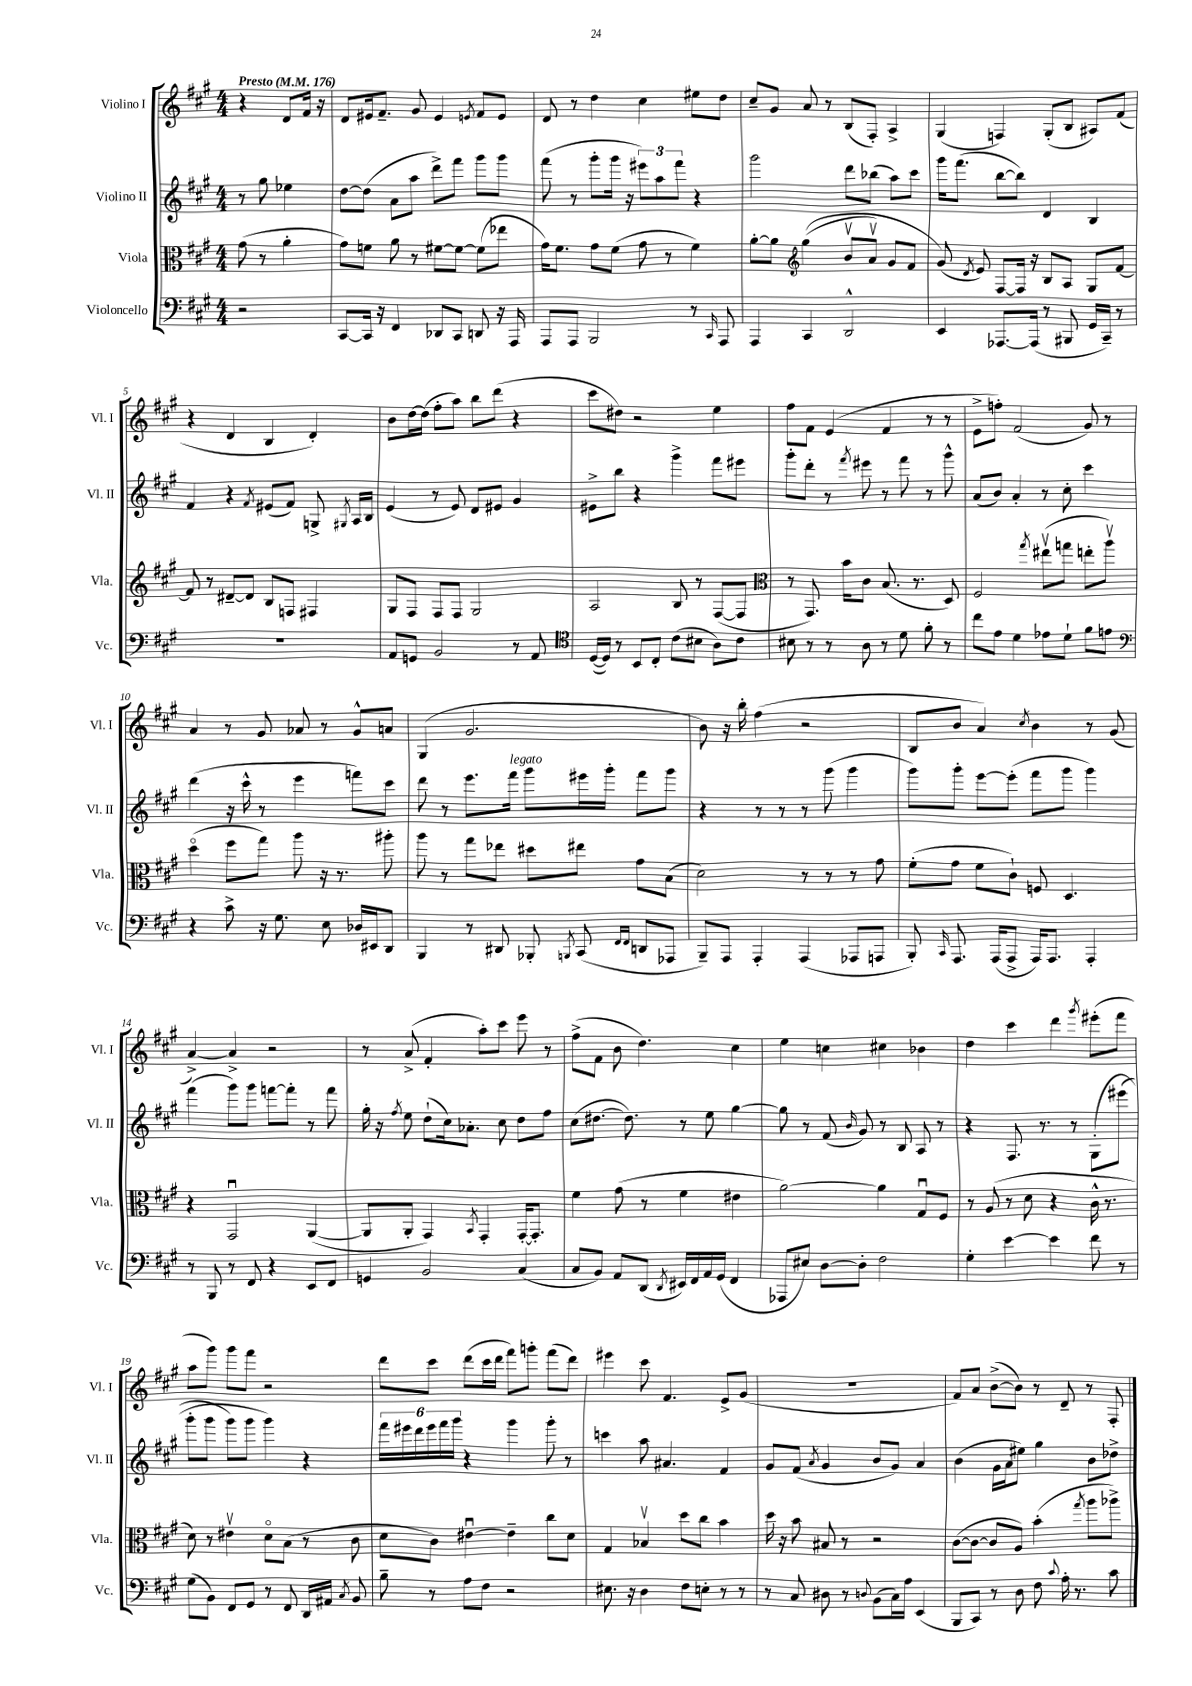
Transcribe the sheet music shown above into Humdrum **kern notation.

**kern	**kern	**kern	**kern
*staff4	*staff3	*staff2	*staff1
*clefF4	*clefC3	*clefG2	*clefG2
*k[f#c#g#]	*k[f#c#g#]	*k[f#c#g#]	*k[f#c#g#]
*M4/4	*M4/4	*M4/4	*M4/4
*MM176	*MM176	*MM176	*MM176
2r	(8g#\	8r	4r
.	8r	8gg#\	.
.	4a'\	4ee-\	8d/L
.	.	.	16f#/Jk
.	.	.	16r
=	=	=	=
[8CC#/L	8g#\L)	[8dd\L	8d/L
16CC#/]Jk	8f\J	(8dd\]J	16e#/k
16r	.	.	8.f#~/J
4FF#/	8a\	8a\L	.
.	8r	8aa\J	8g#/
8DD-/L	[8f#\L	8ddd^\L)	4e#/
8CC#/J	8f#\_J	8fff#\J	.
.	.	.	8qe/
8DD/	(8f#\]L	8ggg#\L	8f#/L
16r	8ee-\J	8ggg#\J	8e/J
16AAA/	.	.	.
=	=	=	=
8AAA/L	16g#\LK)	(8fff#\	8d/
.	8.f#\J	.	.
8AAA/J	.	8r	8r
2BBB/	8g#\L	8ggg#'\L	4dd\
.	(8f#\J	16ggg#\Jk	.
.	.	16r	.
.	8g#\	12eee#\L)	4cc#\
.	.	12aa\	.
.	8r	.	.
.	.	12fff#\J	.
8r	4f#\)	4r	8ee#\L
16qqCC#/	.	.	.
8AAA/	.	.	8dd\J
=	=	=	=
4AAA/	[8a'\L	2ggg#\	8cc#~/L
.	8a\]J	.	8g#/J
*	*clefG2	*	*
4CC#/	&((4gg#\	.	8a/
.	.	.	8r
2DD^^/	8bv/L	8ddd\L	(8B/L
.	8av/J)	(8bb-\J	8F#'/J)
.	8g#/L	8aa\L)	4A^/
.	8f#/J	8ccc#\J	.
=	=	=	=
4EE/	(8g#/&)	16ggg#\LK	(4G#/
.	.	(8.fff#\J	.
.	8qd/	.	.
.	8e/)	.	.
[8.AAA-/L	[8F#/L	[8bb\L	4F/)
.	16F#/]Jk	8bb\]J)	.
(16AAA-/]Jk	16r	.	.
8r	8B/L	4d/	(8G#'/L
8BBB#/	8A/J	.	8B/J
16GG#/LL	8G#/L	4B/	8A#/L)
16CC#~/JJ)	.	.	.
8r	[8f#/J	.	(8f#/J
=	=	=	=
1r	8f#/]	4f#/	4r
.	8r	.	.
.	[8d#~/L	4r	4d/
.	8d#/]J	.	.
.	.	8qf#/	.
.	8B/L	(8e#/L	4B/
.	8F/J	8f#/J)	.
.	4F#/	8G^/	4d'/)
.	.	8qG#/	.
.	.	16A/LL	.
.	.	16B/JJ	.
=	=	=	=
8AA/L	8G#/L	(4e/	8b\L
8GG/J	8F#/J	.	[16dd\L
.	.	.	(16dd\]JJ
2BB/	8F#/L	8r	8ff#'\L
.	8F#/J	8e/)	8aa\J)
.	2G#/	8d/L	8bb\L
.	.	8e#/J	(8ddd\J
8r	.	4g#/	4r
8AA/	.	.	.
=	=	=	=
*clefC4	*	*	*
([16D/LL	2A/	8e#^\L	8ccc#\L
16D/]JJ)	.	.	.
8r	.	8bb\J	8dd#\J)
8BB/L	.	4r	2r
8C#'/J	.	.	.
(8c#\L	8B/	4ggg#^\	.
8B#\J	8r	.	.
8A\L)	([8F#/L	8fff#\L	4ee\
8c#\J	8F#/]J	8eee#\J	.
=	=	=	=
*	*clefC3	*	*
8B#\	8r	8ggg#'\L	8ff#\L
8r	8.GG#/)	8ddd'\J	8f#\J
8r	.	8r	(4e/
.	16b\LK	.	.
.	.	8qfff#/	.
8A\	8c#\J	8eee#\	.
8r	(8.B/	8r	4f#/
8d\	.	8fff#\	.
.	8.r	.	.
8f#'\	.	8r	8r
8r	8D/)	8ggg#^^\	8r
=	=	=	=
8cc#\L	2F#/	(8a/L	8e^\L
8e\J	.	8b/J)	8ff'\J)
4d\	.	4a'/	(2f#/
.	8qgg#/	.	.
8e-\L	(8ee#v\L	8r	.
8d`\J	8gg\J	8cc#'\	.
8f#\L	8ee'\L	4ccc#\	8g#/)
8e\J	8aav\J)	.	8r
=	=	=	=
*clefF4	*	*	*
4r	(4ddo\	(4ddd\	4a/
8c#^\	8ff#\L	16r	8r
.	.	16ccc#^^\	.
16r	8gg#\J)	8r	8g#/
8.G#\	.	.	.
.	8aa\	4eee\	8a-/
8E\	16r	.	8r
.	8.r	.	.
16D-/LL	.	8fff\L)	8g#^^/L
16EE#/J	.	.	.
8DD/J	8aa#'\	8ccc#\J	8a/J
=	=	=	=
4BBB/	8aa\	8ddd\	(4G#/
.	8r	8r	.
8r	8gg#\L	8.eee\L	2.g#/
8DD#/	8ee-\J	.	.
.	.	16fff#\Jk	.
8BBB-'/	8dd#\L	8ggg#\L	.
8qBBB/	.	.	.
(8CC#/	8ee#\J	16eee#\L	.
.	.	16ggg#'\JJ	.
16qqFF#/LL	.	.	.
16qqFF#/JJ	.	.	.
8DD/L	8g#\L	8fff#\L	.
8AAA-/J	(8B\J	8ggg#\J	.
=	=	=	=
8BBB~/L)	2d\)	4r	8b\)
8AAA/J	.	.	16r
.	.	.	16bb'\
4AAA'/	.	8r	(4ff#\
.	.	8r	.
(4AAA/	8r	8r	2r
.	8r	(8ggg#\	.
8AAA-/L	8r	4ggg#\	.
8AAA/J	8g#\	.	.
=	=	=	=
8BBB'/)	(8f#'\L	8ggg#\L)	8B/L
16qqCC#/	.	.	.
8.AAA/	8g#\J	8ggg#'\J	8b/J
.	8f#\L	[8eee\L	4a/)
(16AAA/LK	.	.	.
8AAA^/J	8c#`\J)	(8eee'\]J	.
.	.	.	8qcc#/
16AAA/LK)	8F/	8fff#\L	4b\
8.AAA/J	.	.	.
.	4.D/	8ggg#\J	.
4AAA'/	.	4ggg#\)	8r
.	.	.	(8g#/
=	=	=	=
8r	4r	(4fff#\	[4a^/)
8BBB/	.	.	.
8r	2GG#u/	8ggg#\L)	4a^/]
8FF#/	.	8ggg#\J	.
4r	.	[8fff\L	2r
.	.	8fff'\]J	.
8EE/L	([4AA/	8r	.
8FF#/J	.	8fff\	.
=	=	=	=
4GG/	8AA/]L	16gg#'\	8r
.	.	16r	.
.	.	8qff#/	.
.	8AA'/J	8ee\	(8a^/
2BB/	4GG#/)	(8dd`\L	4f#'/
.	.	16cc#\k)	.
.	.	8.a-'\J	.
.	8qBB/	.	.
.	4GG#'/	.	8aa'\L)
.	.	8cc#\	8ccc#\J
(4C#/	[16GG#'/LK	8dd\L	8eee\
.	8.GG#'/]J	.	.
.	.	8ff#\J	8r
=	=	=	=
8C#/L	4f#\	(8cc#\L	(8ff#^\L
8BB/J)	.	[8.dd#\J	8f#\J
8AA/L	(8g#\	.	8b\
.	.	8.dd#\])	.
(8DD/J	8r	.	4.dd\)
8qDD/	.	.	.
16EE#/LL)	4f#\	8r	.
16FF#/	.	.	.
16AA/	.	8ee\	.
(16GG#/JJ	.	.	.
4FF#/	4e#\	[4gg#\	4cc#\
=	=	=	=
8AAA-/L	[2a\)	8gg#\]	4ee\
8E#/J)	.	8r	.
[8D\L	.	(8f#/	4cc\
.	.	16qqb/	.
8D'\]J	.	8g#/)	.
2F#\	4a\]	8r	4cc#\
.	.	8B/	.
.	8G#u/L	8A/	4b-\
.	8F#/J	8r	.
=	=	=	=
4G#'\	8r	4r	4dd\
.	(8A/	.	.
[4e\	8r	8.F#/	4ccc#\
.	8d\	.	.
.	.	8.r	.
4e\]	4r	.	4ddd\
.	.	8r	.
.	.	.	8qggg#/
8f#\	16c#^^\	&(8G#'\L	(8eee#'\L
.	8.r	.	.
8r	.	(8eee#\J	8fff#\J
=	=	=	=
(8G#\L	8d\)	8ggg#'\L	8aa\L
8BB\J)	8r	8ggg#\J	8ggg#\J)
8FF#/L	4e#v\	8ggg#\L)	8ggg#\L
8GG#/J	.	8ggg#\J	8fff#\J
8r	8do\L	4ggg#\&)	2r
8FF#/	(8B\J	.	.
16DD/LL	8r	4r	.
16AA#/JJ	.	.	.
8qC#/	.	.	.
8BB/	8c#\	.	.
=	=	=	=
8B~\	8d\L	24fff#\LL	8ddd\L
.	.	24eee#\	.
.	.	24ddd\	.
8r	8c#\J)	24eee#\	8ccc#\J
.	.	24fff#\	.
.	.	24ggg#\JJ	.
8A\L	[4e#u\	4r	(8ddd\L
8F#\J	.	.	16ccc#\L
.	.	.	16ddd\JJ
2r	4e#~\]	4ggg#\	8fff#\L)
.	.	.	8ggg'\J
.	8cc#\L	8ggg#'\	(8fff#\L
.	8d\J	8r	8ddd\J)
=	=	=	=
8.E#\	4G#/	4ccc\	4eee#\
16r	.	.	.
4D\	4B-v/	8aa\	8ccc#\
.	.	4.a#/	4.f#/
8F#\L	8dd\L	.	.
8E'\J	8cc#\J	.	.
8r	4b\	4f#/	8e^/L
8r	.	.	(8g#/J
=	=	=	=
8r	16dd\	8g#/L	1r
.	16r	.	.
8C#/	8b\	(8f#/J	.
.	.	8qa/	.
8D#\	8B#/	4g#/	.
8r	8r	.	.
8qqD/	.	.	.
(8BB\L	2r	8b/L	.
16C#\L)	.	8g#/J)	.
16A\JJ	.	.	.
(4EE/	.	4a/	.
=	=	=	=
8BBB/L	([8c#\L	(4b\	8f#/L)
8CC#/J)	8c#\_J	.	8a/J
8r	8c#/]L	16g#\LL	([8b^\L
.	.	16a\J	.
8D\	8A/J)	8ee#\J)	8b\]J)
8F#\	(4b'\	4gg#\	8r
8qqc#/	.	.	.
16A'\	.	.	8d~/
8.r	.	.	.
.	8qgg#/	.	.
.	8aa\L	8b\L	8r
8c#\	8aa-^\J)	8dd-^\J	8F#'/
==	==	==	==
*-	*-	*-	*-
